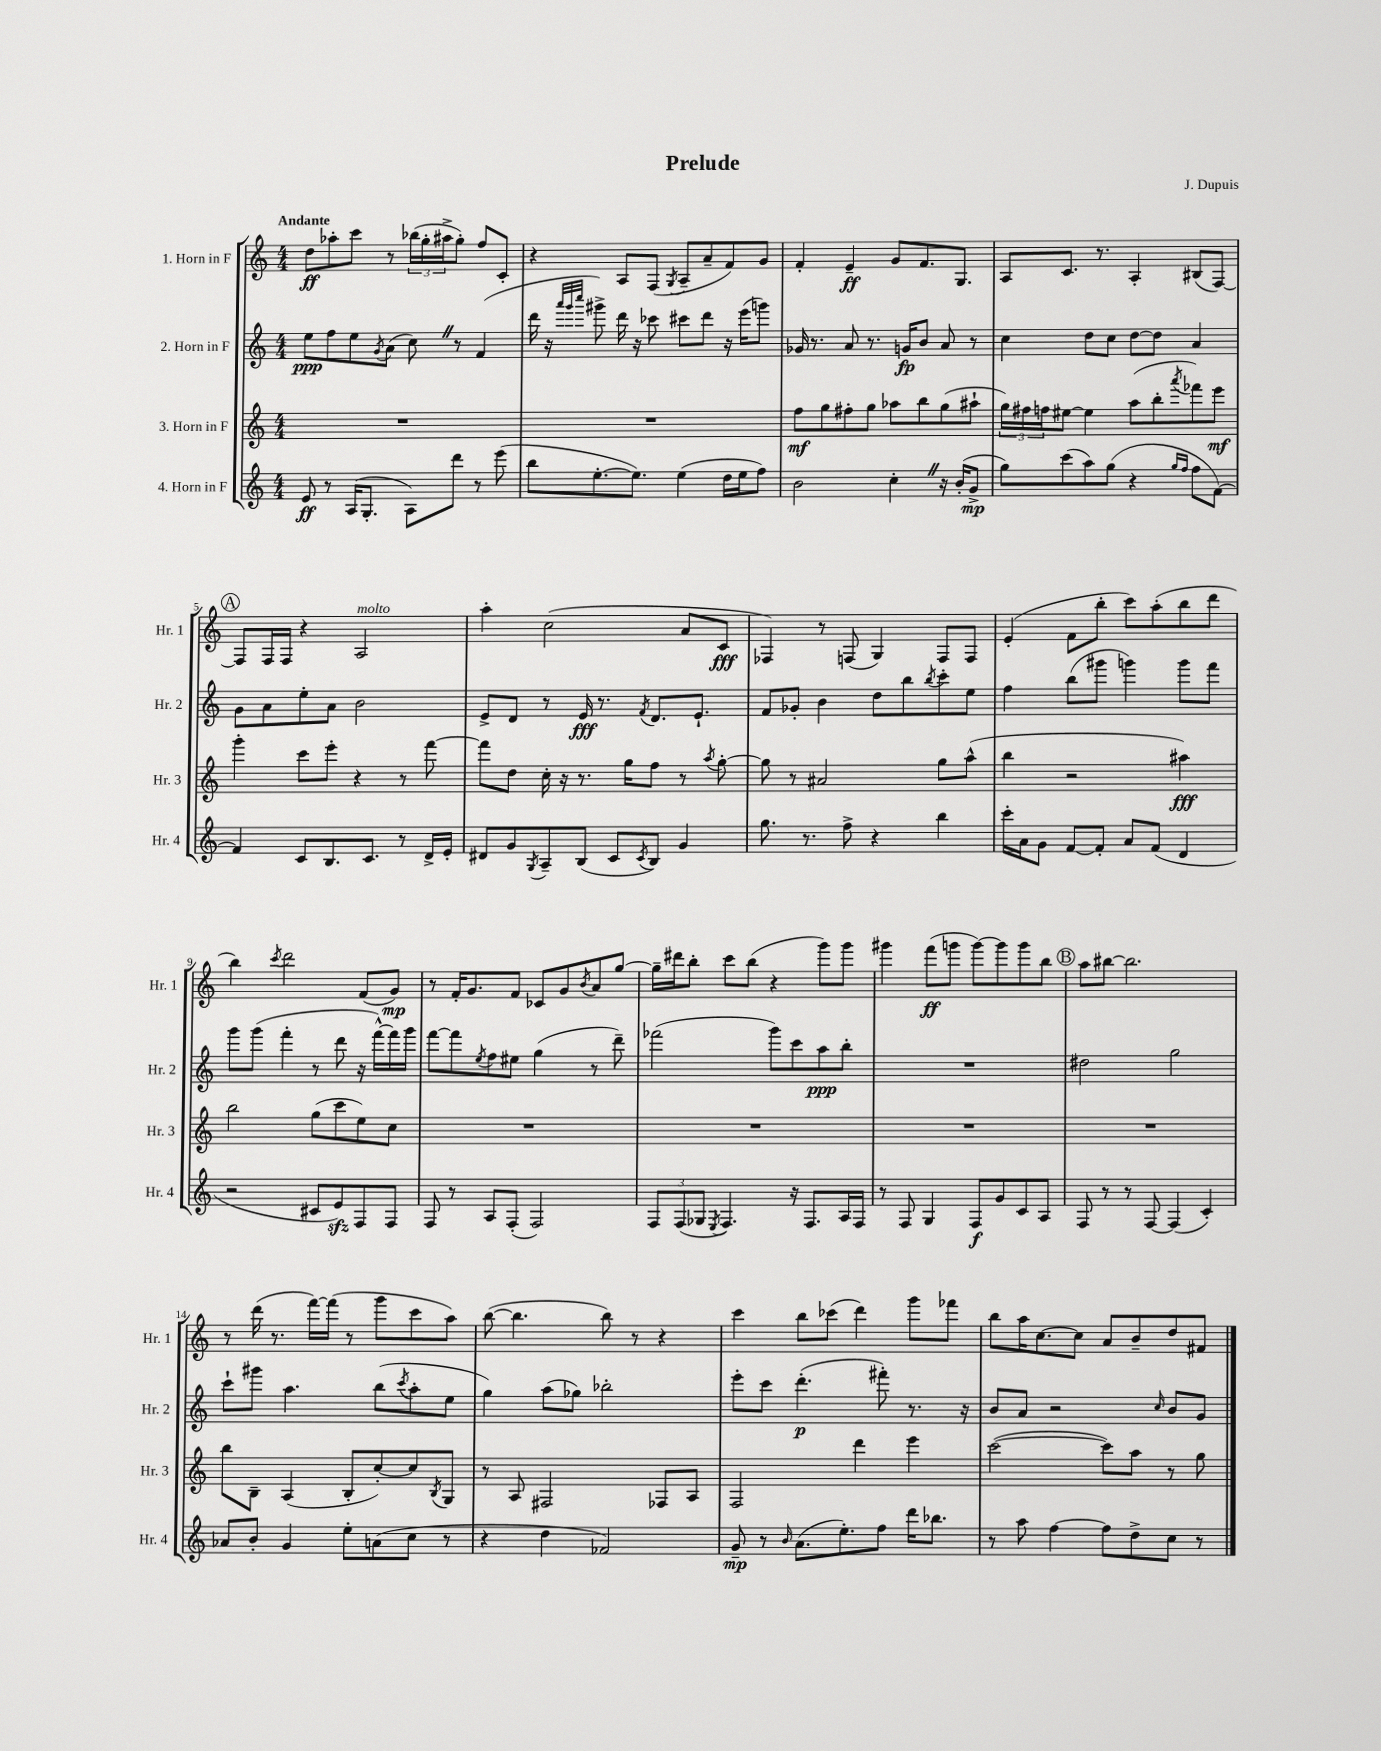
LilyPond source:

\header { title = "Prelude" composer = "J. Dupuis" }
<<
\new StaffGroup <<
\new Staff = "s0" \with { instrumentName = "1. Horn in F" shortInstrumentName = "Hr. 1" } {
    \clef treble \key c \major \numericTimeSignature \time 4/4 \tempo "Andante"
    d''8\ff aes''8-. c'''8 r8 \tuplet 3/2 { bes''16( g''16-. ais''16-> } g''8-.) f''8 c'8-. |
    r4 a8 f8( \acciaccatura { g8 } a8-- a'8-- f'8) g'8 |
    f'4-. e'4--\ff g'8 f'8. g8. |
    a8 c'8. r8. a4-. bis8( f8~) |
    \mark \markup { \circle "A" } f8 f16 f16 r4 a2^\markup { \italic "molto" } |
    a''4-. c''2( a'8 c'8\fff |
    fes4) r8 f8( g4) f8 f8 |
    e'4-.( f'8 b''8-. c'''8) a''8-.( b''8 d'''8 |
    b''4) \acciaccatura { c'''8 } d'''2 f'8( g'8\mp) |
    r8 f'16-. g'8. f'8 ces'8 g'8 \acciaccatura { b'8 } a'8 g''8~ |
    g''16-- dis'''16 b''8-. c'''8 b''8( r4 g'''8) g'''8 |
    gis'''4 f'''8\ff( g'''8 g'''8~) g'''8 g'''8 b''8 |
    \mark \markup { \circle "B" } a''8 bis''8~ bis''2. |
    r8 d'''16( r8. f'''16~) f'''16( r8 g'''8 c'''8 a''8) |
    b''8~( b''4. b''8) r8 r4 |
    c'''4 b''8 ces'''8( d'''4) g'''8 fes'''8 |
    b''8 a''16 c''8.~ c''8 a'8 b'8-- d''8 fis'8 \bar "|." |
}
\new Staff = "s1" \with { instrumentName = "2. Horn in F" shortInstrumentName = "Hr. 2" } {
    \clef treble \key c \major \numericTimeSignature \time 4/4
    e''8\ppp f''8 e''8 \acciaccatura { g'8 } a'8( c''8) \once \override BreathingSign.text = \markup { \musicglyph "scripts.caesura.straight" } \breathe r8 f'4( |
    d'''16 r16 \grace { a'''32 g'''32 c''''32 } gis'''8->) d'''16 r16 ces'''8 cis'''8 d'''8 r16 e'''16( g'''8) |
    ges'16 r8. a'8 r8. g'16\fp b'8 a'8 r8 |
    c''4 d''8 c''8 d''8~ d''8 a'4 |
    \mark \markup { \circle "A" } g'8 a'8 e''8-. a'8 b'2 |
    e'8-> d'8 r8 e'16\fff r8. \acciaccatura { f'8 } d'8. e'8.-! |
    f'8 ges'8-. b'4 d''8 b''8 \acciaccatura { b''8 } c'''8-. e''8 |
    f''4 b''8( gis'''8 g'''4) g'''8 f'''8 |
    g'''8 g'''8( f'''4-. r8 d'''8 r16 f'''16~-^) f'''16 g'''16 |
    f'''8~ f'''8 \acciaccatura { e''8 } f''8 eis''8 g''4( r8 d'''8--) |
    fes'''2( g'''8) c'''8 a''8\ppp b''8-. |
    R1 |
    \mark \markup { \circle "B" } dis''2 g''2 |
    c'''8-! gis'''8 a''4. b''8( \acciaccatura { c'''8 } a''8-. e''8 |
    g''4) a''8( ges''8) bes''2-. |
    e'''8-. c'''8 d'''4.-.\p( fis'''8-.) r8. r16 |
    b'8 a'8 r2 \grace { c''16 } b'8 g'8 \bar "|." |
}
\new Staff = "s2" \with { instrumentName = "3. Horn in F" shortInstrumentName = "Hr. 3" } {
    \clef treble \key c \major \numericTimeSignature \time 4/4
    R1 |
    R1 |
    f''8\mf g''8 fis''8-. g''8 aes''8 b''8 g''8( ais''8-! |
    \tuplet 3/2 { g''16) fis''16 f''16 } eis''8~ eis''4 a''8( b''8-. \acciaccatura { a'''8 } fes'''8) e'''8\mf |
    \mark \markup { \circle "A" } g'''4-. c'''8 e'''8-. r4 r8 f'''8~ |
    f'''8 d''8 c''16-. r16 r8. g''16 f''8 r8 \acciaccatura { a''8 } g''8~-. |
    g''8 r8 ais'2 g''8 a''8-^( |
    b''4 r2 ais''4\fff) |
    b''2 g''8( c'''8 e''8) c''8 |
    R1 |
    R1 |
    R1 |
    \mark \markup { \circle "B" } R1 |
    b''8 b8-- a4( b8-. c''8~-.) c''8 \acciaccatura { b8 } g8 |
    r8 a8 fis2 fes8 a8 |
    f2 d'''4 e'''4 |
    c'''2~( c'''8) a''8 r8 g''8 \bar "|." |
}
\new Staff = "s3" \with { instrumentName = "4. Horn in F" shortInstrumentName = "Hr. 4" } {
    \clef treble \key c \major \numericTimeSignature \time 4/4
    e'8\ff r8 a16( g8.-. a8) d'''8 r8 e'''8( |
    b''8 e''8.~-. e''8.) e''4( d''16 e''16 f''8) |
    b'2 c''4-. \once \override BreathingSign.text = \markup { \musicglyph "scripts.caesura.straight" } \breathe r16 b'16-.( g'8->\mp |
    g''8) c'''8( a''8) g''8( r4 \grace { g''16 f''16 } f''8 f'8~) |
    \mark \markup { \circle "A" } f'4 c'8 b8. c'8. r8 d'16-> e'16-. |
    dis'8 g'8 \acciaccatura { g8 } a8-- b8( c'8 \acciaccatura { c'8 } b8) g'4 |
    g''8. r8. f''8-> r4 b''4 |
    c'''16-. a'16 g'8 f'8~ f'8-. a'8 f'8( d'4 |
    r2 cis'8 e'8\sfz) f8 f8 |
    f8 r8 a8 f8-.( f2) |
    \tuplet 3/2 { f8 f8( ges8 } \acciaccatura { e8 } f4.) r16 f8. a16 f16 |
    r8 f8 g4 f8\f g'8 c'8 a8 |
    \mark \markup { \circle "B" } f8 r8 r8 f8~ f4( c'4-.) |
    aes'8 b'8-. g'4 e''8-. a'8( c''8 r8 |
    r4 d''4 fes'2) |
    g'8--\mp r8 \grace { b'16 } a'8.( e''8.-.) f''8 d'''16 bes''8. |
    r8 a''8 f''4~ f''8 d''8-> c''8 r8 \bar "|." |
}
>>
>>
